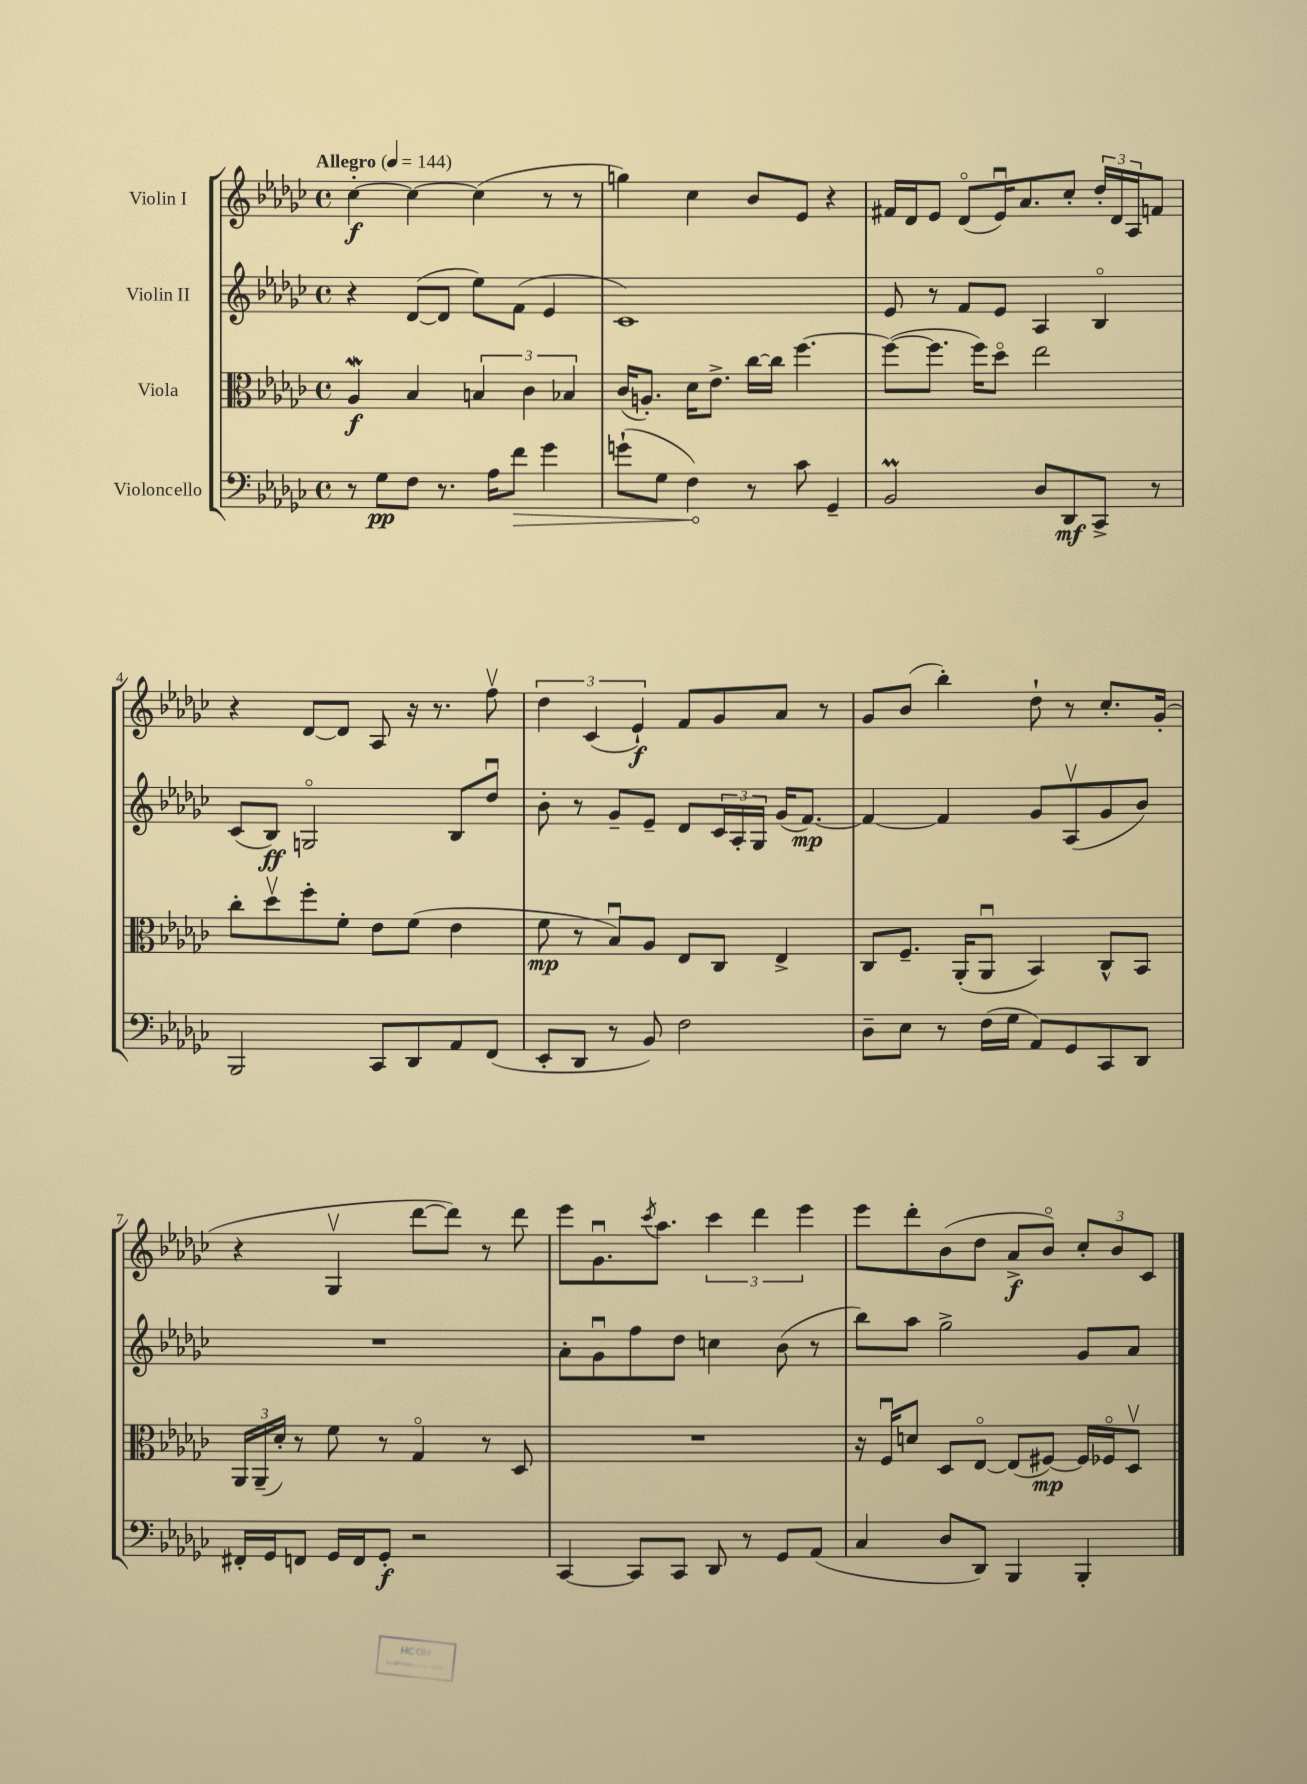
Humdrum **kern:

**kern	**dynam	**kern	**dynam	**kern	**dynam	**kern	**dynam
*part4	*part4	*part3	*part3	*part2	*part2	*part1	*part1
*staff4	*staff4	*staff3	*staff3	*staff2	*staff2	*staff1	*staff1
*I"Violoncello	*	*I"Viola	*	*I"Violin II	*	*I"Violin I	*
*clefF4	*	*clefC3	*	*clefG2	*	*clefG2	*
*k[b-e-a-d-g-c-]	*	*k[b-e-a-d-g-c-]	*	*k[b-e-a-d-g-c-]	*	*k[b-e-a-d-g-c-]	*
*M4/4	*	*M4/4	*	*M4/4	*	*M4/4	*
*met(c)	*	*met(c)	*	*met(c)	*	*met(c)	*
*MM144	*	*MM144	*	*MM144	*	*MM144	*
=1	=1	=1	=1	=1	=1	=1	=1
!	!	!	!	!	!	!LO:TX:a:B:t=Allegro	!
8r	.	4A-W/	f	4r	.	[4cc-'\	f
8G-\L	pp	.	.	.	.	.	.
8F\J	.	4B-/	.	([8d-/L	.	4cc-\_	.
8.r	.	.	.	8d-/J]	.	.	.
.	.	6Bn/	.	8ee-\L)	.	(4cc-\]	.
16A-\KL	.	.	.	.	.	.	.
!	!LO:HP:b	!	!	!	!	!	!
8f\J	>	.	.	(8f\J	.	.	.
.	.	6c-\	.	.	.	.	.
4g-\	.	.	.	4e-/	.	8r	.
.	.	6B-X/	.	.	.	.	.
.	.	.	.	.	.	8r	.
=2	=2	=2	=2	=2	=2	=2	=2
(8gn`\L	.	(16c-/KL	.	1c-)	.	4ggn\)	.
.	.	8.An'/J)	.	.	.	.	.
8G-\J	.	.	.	.	.	.	.
4F\)	.	16d-\KL	.	.	.	4cc-\	.
.	.	8.e-^\J	.	.	.	.	.
8r	]	[16cc-\LL	.	.	.	8b-/L	.
.	.	16cc-\JJ]	.	.	.	.	.
8c-\	.	[4.ff\	.	.	.	8e-/J	.
4GG-~/	.	.	.	.	.	4r	.
=3	=3	=3	=3	=3	=3	=3	=3
2BB-m/	.	(8ff\L_	.	8e-/	.	16f#X/LL	.
.	.	.	.	.	.	16d-/J	.
.	.	8.ff\J]	.	8r	.	8e-/J	.
.	.	.	.	8f/L	.	(8d-/L	.
.	.	16ff\KL)	.	.	.	.	.
.	.	8dd-\J	.	8e-/J	.	16e-u/K)	.
.	.	.	.	.	.	8.a-/	.
8D-/L	.	2ee-\	.	4A-/	.	.	.
8DD-/	mf	.	.	.	.	8cc-'/J	.
8CC-^/J	.	.	.	4B-/	.	24dd-'/LL	.
.	.	.	.	.	.	24d-/	.
.	.	.	.	.	.	24A-/J	.
8r	.	.	.	.	.	8fn/J	.
!!LO:LB:g=z
=4	=4	=4	=4	=4	=4	=4	=4
2BBB-/	.	8cc-'\L	.	(8c-/L	.	4r	.
.	.	8dd-v\	.	8B-/J)	ff	.	.
.	.	8ff'\	.	2Gn/	.	[8d-/L	.
.	.	8f'\J	.	.	.	8d-/J]	.
8CC-/L	.	8e-\L	.	.	.	8A-/	.
8DD-/	.	(8f\J	.	.	.	16r	.
.	.	.	.	.	.	8.r	.
8AA-/	.	4e-\	.	8B-/L	.	.	.
(8FF/J	.	.	.	8dd-u/J	.	8ffv\	.
=5	=5	=5	=5	=5	=5	=5	=5
8EE-'/L	.	8f\	mp	8b-'\	.	6dd-\	.
8DD-/J	.	8r	.	8r	.	.	.
.	.	.	.	.	.	(6c-/	.
8r	.	8B-u/L)	.	8g-~/L	.	.	.
.	.	.	.	.	.	6e-`/)	f
8BB-/)	.	8A-/J	.	8e-~/J	.	.	.
2F\	.	8E-/L	.	8d-/L	.	8f/L	.
.	.	8C-/J	.	24c-/L	.	8g-/	.
.	.	.	.	24A-'/	.	.	.
.	.	.	.	24G-/JJ	.	.	.
.	.	4E-^/	.	(16g-/KL	.	8a-/J	.
.	.	.	.	[8.f/J)	mp	.	.
.	.	.	.	.	.	8r	.
=6	=6	=6	=6	=6	=6	=6	=6
8D-~\L	.	8C-/L	.	4f/_	.	8g-/L	.
8E-\J	.	8.F~/J	.	.	.	(8b-/J	.
8r	.	.	.	4f/]	.	4bb-'\)	.
.	.	(16AA-'/KL	.	.	.	.	.
(16F\LL	.	8AA-u/J	.	.	.	.	.
16G-\JJ	.	.	.	.	.	.	.
8AA-/L)	.	4BB-/)	.	8g-/L	.	8dd-`\	.
8GG-/	.	.	.	(8A-v/	.	8r	.
8CC-/	.	8C-^^/L	.	8g-/	.	8.cc-'/L	.
8DD-/J	.	8BB-/J	.	8b-/J)	.	.	.
.	.	.	.	.	.	(16g-'/Jk	.
!!LO:LB:g=z
=7	=7	=7	=7	=7	=7	=7	=7
16FF#X'/LL	.	24AA-/LL	.	1r	.	4r	.
.	.	(24AA-~/	.	.	.	.	.
16GG-/J	.	.	.	.	.	.	.
.	.	24d-'/JJ)	.	.	.	.	.
8FFn/J	.	8r	.	.	.	.	.
16GG-/LL	.	8f\	.	.	.	4G-v/	.
16FF/J	.	.	.	.	.	.	.
8GG-'/J	f	8r	.	.	.	.	.
2r	.	4G-/	.	.	.	[8ddd-\L	.
.	.	.	.	.	.	8ddd-\J])	.
.	.	8r	.	.	.	8r	.
.	.	8D-/	.	.	.	8ddd-\	.
=8	=8	=8	=8	=8	=8	=8	=8
[4CC-/	.	1r	.	8a-'\L	.	8eee-\L	.
.	.	.	.	8g-u\	.	8.g-u\	.
8CC-/L]	.	.	.	8ff\	.	.	.
.	.	.	.	.	.	8qccc-/	.
.	.	.	.	.	.	8.aa-\J	.
8CC-/J	.	.	.	8dd-\J	.	.	.
8DD-/	.	.	.	4ccn\	.	6ccc-\	.
8r	.	.	.	.	.	.	.
.	.	.	.	.	.	6ddd-\	.
8GG-/L	.	.	.	(8b-\	.	.	.
.	.	.	.	.	.	6eee-\	.
(8AA-/J	.	.	.	8r	.	.	.
=9	=9	=9	=9	=9	=9	=9	=9
4C-/	.	16r	.	8bb-\L)	.	8eee-\L	.
.	.	16Fu/KL	.	.	.	.	.
.	.	8dn/J	.	8aa-\J	.	8ddd-'\	.
8D-/L	.	8D-/L	.	2gg-^\	.	(8b-\	.
8DD-/J)	.	[8E-/J	.	.	.	8dd-\J	.
4BBB-/	.	(8E-/L]	.	.	.	8a-^/L	f
.	.	[8F#X/J)	mp	.	.	8b-/J)	.
4BBB-'/	.	16F#/LL]	.	8g-/L	.	12cc-'/L	.
.	.	16F-X/J	.	.	.	.	.
.	.	.	.	.	.	12b-/	.
.	.	8D-v/J	.	8a-/J	.	.	.
.	.	.	.	.	.	12c-/J	.
==	==	==	==	==	==	==	==
*-	*-	*-	*-	*-	*-	*-	*-
